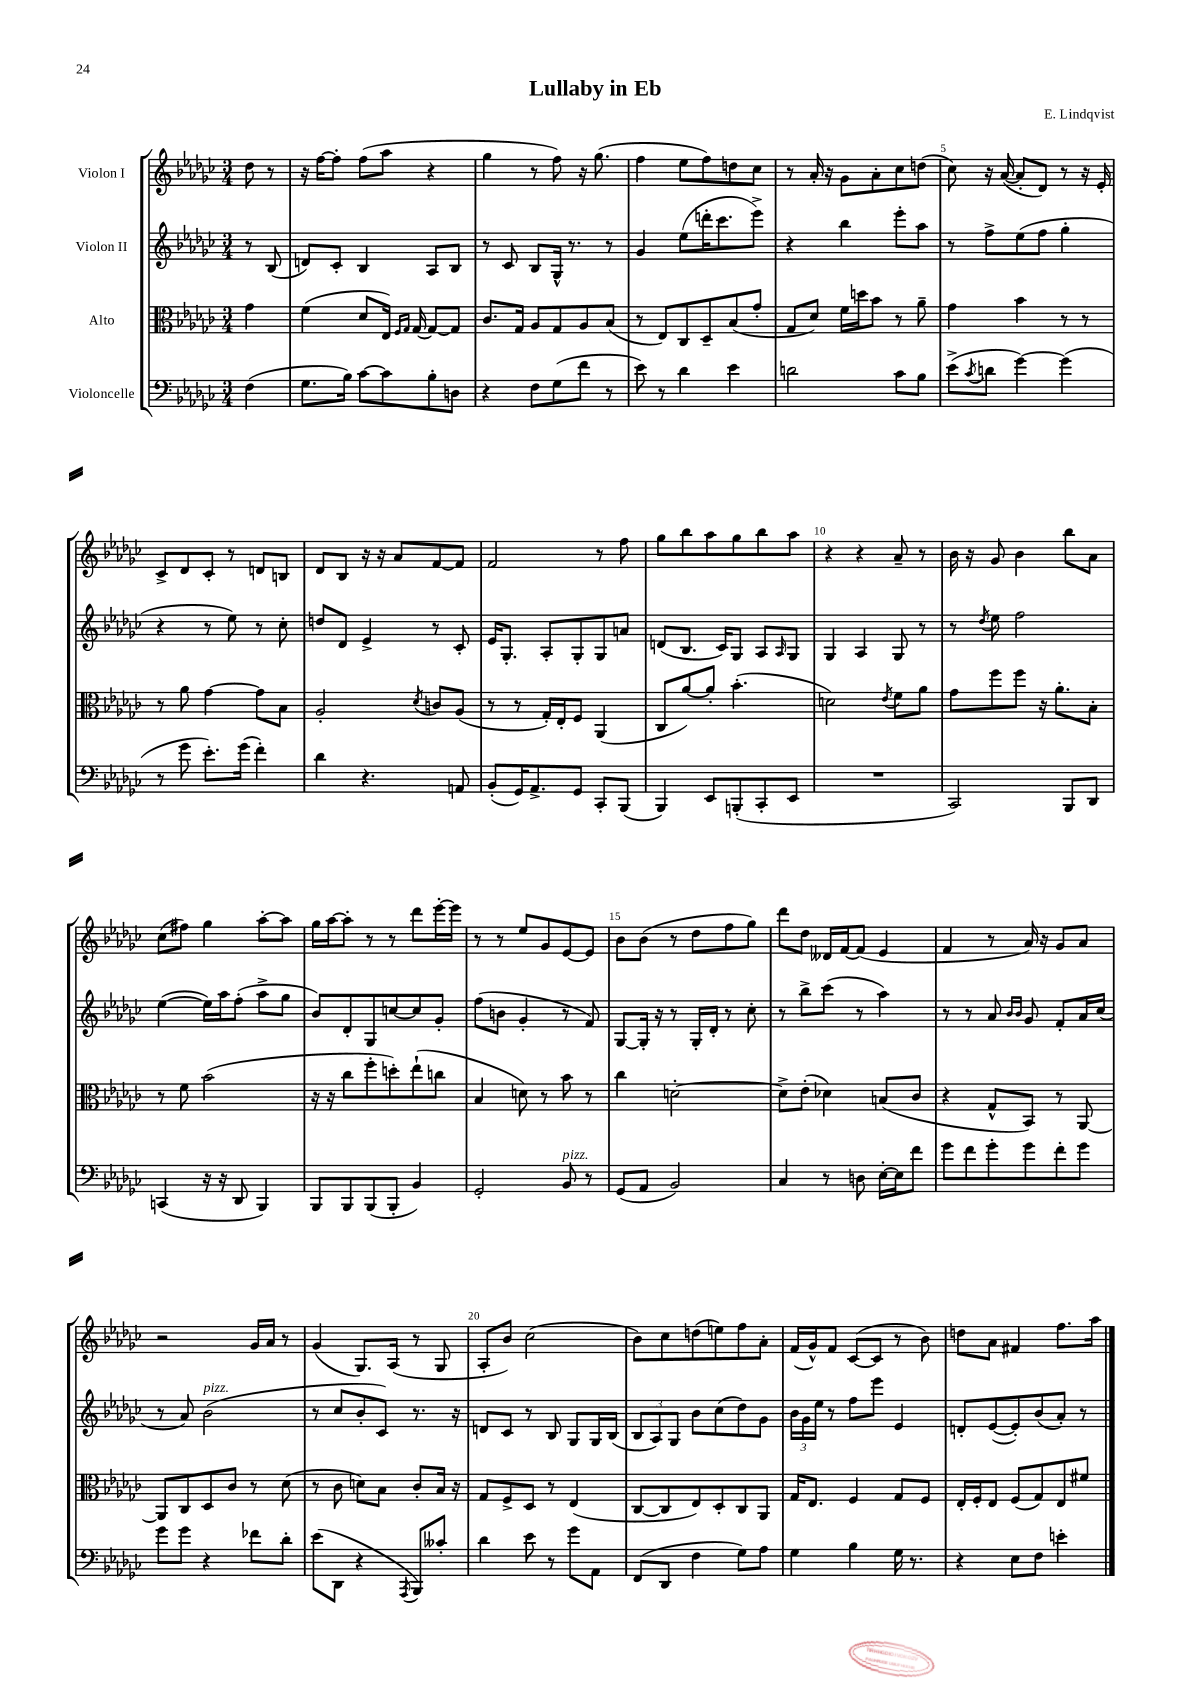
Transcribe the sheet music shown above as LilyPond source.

\header { title = "Lullaby in Eb" composer = "E. Lindqvist" }
<<
\new StaffGroup <<
\new Staff = "s0" \with { instrumentName = "Violon I" } {
    \clef treble \key ges \major \numericTimeSignature \time 3/4 \partial 4
    des''8 r8 |
    r16 f''16~ f''8-. f''8( aes''8 r4 |
    ges''4 r8 f''8) r16 ges''8.( |
    f''4 ees''8 f''8) d''8 ces''8 |
    r8 aes'16-. r16 ges'8 aes'8-. ces''8 d''8( |
    ces''8) r16 aes'16~( aes'8-. des'8) r8 r16 ees'16-. |
    ces'8-> des'8 ces'8-. r8 d'8 b8 |
    des'8 bes8 r16 r16 aes'8 f'8~ f'8 |
    f'2 r8 f''8 |
    ges''8 bes''8 aes''8 ges''8 bes''8 aes''8 |
    r4 r4 aes'8-- r8 |
    bes'16 r16 ges'8 bes'4 bes''8 aes'8 |
    ces''8( fis''8) ges''4 aes''8~-. aes''8 |
    ges''16 aes''16~ aes''8-. r8 r8 des'''8 ees'''16~-. ees'''16 |
    r8 r8 ees''8 ges'8 ees'8~ ees'8 |
    bes'8 bes'8( r8 des''8 f''8 ges''8) |
    des'''8 des''8 deses'16 f'16~ f'8( ees'4 |
    f'4 r8 aes'16) r16 ges'8 aes'8 |
    r2 ges'16 aes'16 r8 |
    ges'4( ges8.) aes16( r8 ges8 |
    aes8-. bes'8) ces''2( |
    bes'8) ces''8 d''8( e''8) f''8 aes'8-. |
    f'16( ges'16-^) f'8 ces'8~( ces'8 r8 bes'8) |
    d''8 aes'8 fis'4 f''8. aes''16 \bar "|." |
}
\new Staff = "s1" \with { instrumentName = "Violon II" } {
    \clef treble \key ges \major \numericTimeSignature \time 3/4 \partial 4
    r8 bes8( |
    d'8) ces'8-. bes4 aes8 bes8 |
    r8 ces'8 bes8 ges16-^ r8. r8 |
    ges'4 ees''8( d'''16-. ces'''8. ees'''8->) |
    r4 bes''4 ees'''8-. aes''8 |
    r8 f''8-> ees''8( f''8 ges''4-. |
    r4 r8 ees''8) r8 ces''8-. |
    d''8 des'8 ees'4-> r8 ces'8-. |
    ees'16 ges8.-. aes8-. ges8-. ges8 a'8 |
    d'8( bes8. ces'16) ges8 aes8 \grace { aes16 } ges8 |
    ges4 aes4 ges8 r8 |
    r8 \acciaccatura { des''8 } ees''8 f''2 |
    ees''4~( ees''16) aes''16 f''8-.( aes''8-> ges''8 |
    bes'8) des'8-. ges8 c''8~ c''8 ges'8-. |
    f''8( b'8 ges'4-. r8 f'8) |
    ges8~ ges16-. r16 r8 ges16-. des'16-. r8 ces''8-. |
    r8 bes''8-> ces'''8( r8 aes''4) |
    r8 r8 aes'8 \grace { bes'16 bes'16 } ges'8 f'8-. aes'16 ces''16( |
    r8 aes'8) bes'2^\markup { \italic "pizz." }( |
    r8 ces''8 bes'8-. ces'8) r8. r16 |
    d'8 ces'8 r8 bes8 ges8 ges16 bes16( |
    \tuplet 3/2 { bes8 aes8) ges8 } bes'8 ces''8( des''8) ges'8 |
    \tuplet 3/2 { bes'16 ges'16 ees''16 } r8 f''8 ees'''8 ees'4 |
    d'8-. ees'8~( ees'8-.) bes'8( aes'8-.) r8 \bar "|." |
}
\new Staff = "s2" \with { instrumentName = "Alto" } {
    \clef alto \key ges \major \numericTimeSignature \time 3/4 \partial 4
    ges'4 |
    f'4( des'8 ees16) \grace { f16 ges16 } ges16~ ges8~ ges8 |
    ces'8. ges16 aes8 ges8 aes8 bes8( |
    r8 ees8) ces8 des8-- bes8( ges'8-. |
    ges8 des'8) f'16 d''16 bes'8 r8 aes'8-- |
    ges'4 bes'4 r8 r8 |
    r8 aes'8 ges'4~ ges'8 bes8 |
    aes2-. \acciaccatura { des'8 } c'8 aes8( |
    r8 r8 ges16-.) ees16-. f8 aes,4( |
    ces8 aes'8~) aes'8-. bes'4.-.( |
    d'2) \acciaccatura { ees'8 } f'8 aes'8 |
    ges'8 f''8 f''8 r16 aes'8.-. bes8-. |
    r8 f'8 bes'2( |
    r16 r16 ces''8 f''8-. d''8-.) ees''8-!( c''8 |
    bes4 d'8) r8 bes'8 r8 |
    ces''4 d'2~-. |
    d'8-> ees'8-.( des'4) b8( ces'8 |
    r4 ges8-^ bes,8) r8 aes,8~ |
    aes,8 ces8 des8 ces'8 r8 des'8( |
    r8 ces'8 d'8) bes8 ces'8-. bes16 r16 |
    ges8 f8-> des8 r8 ees4( |
    ces8~ ces8 ees8) des8-. ces8 aes,8 |
    ges16 ees8. f4 ges8 f8 |
    ees16-. f16-. ees8 f8( ges8) ees8 fis'8 \bar "|." |
}
\new Staff = "s3" \with { instrumentName = "Violoncelle" } {
    \clef bass \key ges \major \numericTimeSignature \time 3/4 \partial 4
    f4( |
    ges8. bes16) ces'8~ ces'8 bes8-. d8 |
    r4 f8 ges8( f'8 r8 |
    ees'8) r8 des'4 ees'4 |
    d'2 ces'8 bes8 |
    ees'8->( \acciaccatura { ces'8 } d'8 ges'4~) ges'4( |
    r8 ges'8 ees'8.-.) ges'16( f'4-.) |
    des'4 r4. a,8 |
    bes,8-.( ges,16) aes,8.-> ges,8 ces,8-. bes,,8( |
    bes,,4) ees,8 b,,8-.( ces,8-. ees,8 |
    R2. |
    ces,2) bes,,8 des,8 |
    c,4( r16 r16 des,8 bes,,4) |
    bes,,8 bes,,8 bes,,8( bes,,8-. bes,4) |
    ges,2-. bes,8^\markup { \italic "pizz." } r8 |
    ges,8( aes,8 bes,2) |
    ces4 r8 d8 ees16~-. ees16 f'8 |
    ges'8 f'8 ges'8-. ges'8 f'8-. ges'8 |
    ges'8 ges'8 r4 fes'8 des'8-. |
    ees'8( des,8 r4 \acciaccatura { aes,,8 } bes,,8) ceses'8-. |
    des'4 ees'8 r8 ges'8 aes,8 |
    f,8( des,8 f4 ges8) aes8 |
    ges4 bes4 ges16 r8. |
    r4 ees8 f8 e'4-. \bar "|." |
}
>>
>>
\layout { \context { \Score \override BarNumber.break-visibility = ##(#f #t #t) barNumberVisibility = #(every-nth-bar-number-visible 5) } }
